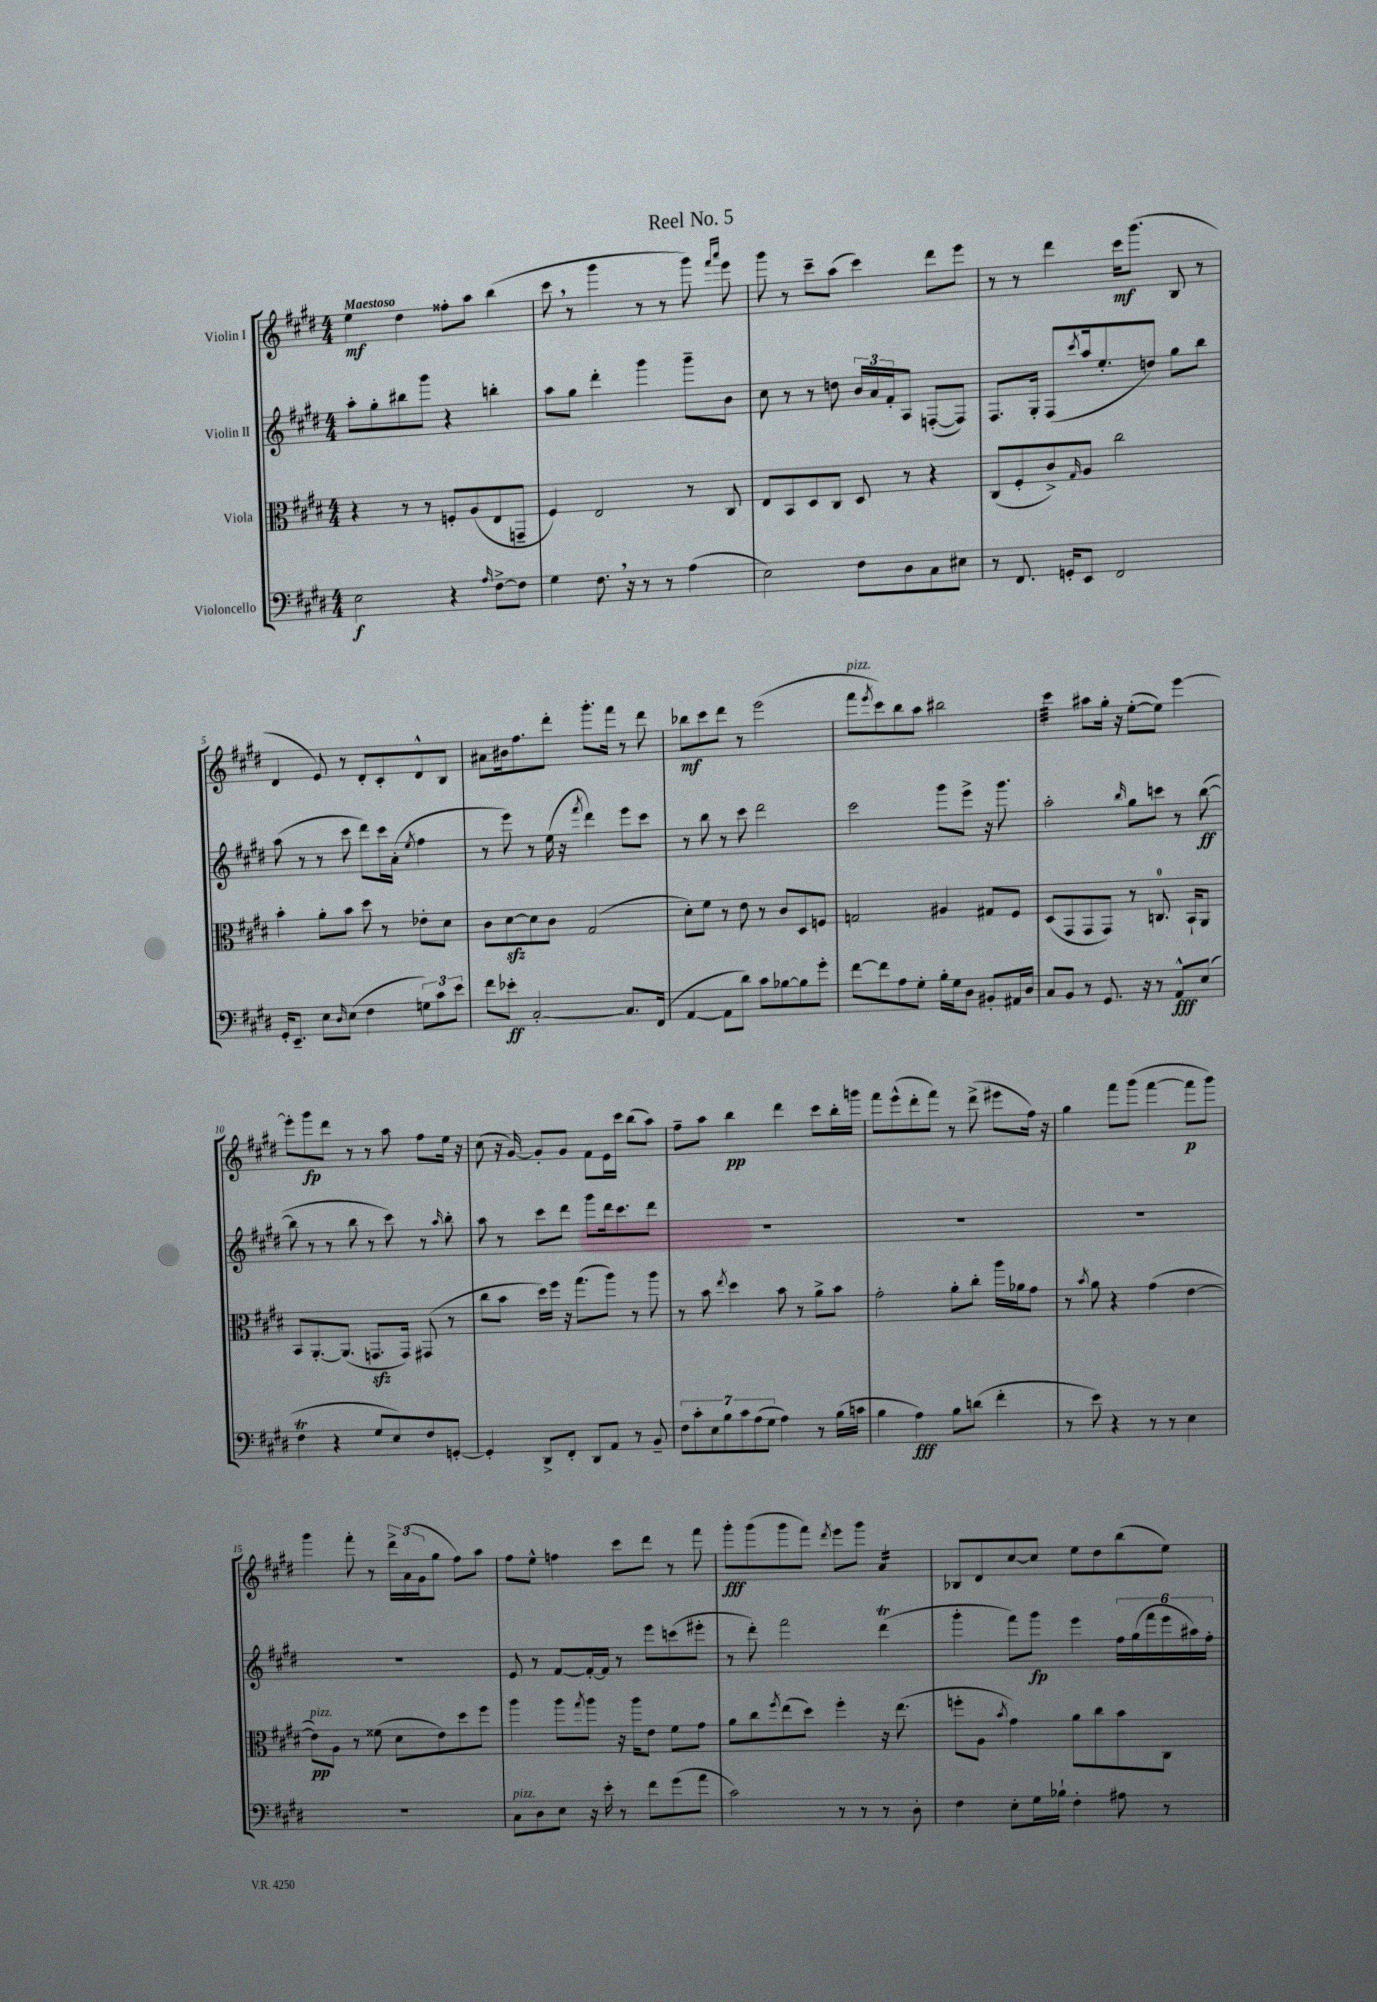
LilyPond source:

\header { title = "Reel No. 5" }
<<
\new StaffGroup <<
\new Staff = "s0" \with { instrumentName = "Violin I" } {
    \clef treble \key e \major \numericTimeSignature \time 4/4 \tempo "Maestoso"
    e''4\mf dis''4 fisis''8-. a''8 b''4( |
    cis'''8 \breathe r8 gis'''4 r8 r8 gis'''8) \grace { fis'''16 a'''16 } e'''8 |
    gis'''8 r8 cis'''8-- a''8( cis'''4) dis'''8 e'''8 |
    r8 r8 dis'''4 cis'''16\mf gis'''8.( b8 r8 |
    dis'4 e'8) r8 dis'8-. cis'8-. dis'8-^ b8 |
    ais'8 bis'16 fis''8. dis'''8-. gis'''8.-. fis'''16 r8 dis'''8 |
    bes''8\mf cis'''8 dis'''8 r8 e'''2( |
    fis'''8^\markup { \italic "pizz." } \acciaccatura { e'''8 } cis'''8) b''8 a''8 bis''2 |
    cis'''4:32 ais''8 gis''16-. r16 e''8~-.( e''8) e'''4~ |
    e'''8-. gis'''8\fp dis'''8 r8 r8 a''8 fis''8 e''16 r16 |
    cis''8( r16 gis'16~) gis'8-. gis'8 fis'8 e'16 cis'''16 b''8( a''8) |
    fis''8-- a''8 b''4\pp dis'''4 cis'''8 b''16-. g'''16 |
    fis'''8 e'''8-^( dis'''8-. fis'''8) r8 dis'''8->( eis'''8 fis''16) r16 |
    gis''4 fis'''8 gis'''8( fis'''4~ fis'''8\p gis'''8) |
    gis'''4 fis'''8-. r8 \tuplet 3/2 { dis'''16-> a'16( gis'16 } gis''8 fis''8) a''8 |
    fis''8 e''8-^ f''4 cis'''8 dis'''8 r8 fis'''8 |
    gis'''8-.\fff gis'''8( gis'''8 fis'''8) \acciaccatura { dis'''8 } e'''8 gis'''8 a'4:16 |
    bes8 dis'8 cis''8~ cis''8 e''8 dis''8 b''8( e''8) \bar "|." |
}
\new Staff = "s1" \with { instrumentName = "Violin II" } {
    \clef treble \key e \major \numericTimeSignature \time 4/4
    a''8-. gis''8-. bis''8 gis'''8 r4 b''4-. |
    a''8 gis''8 dis'''4-. gis'''4 gis'''8-- b'8 |
    cis''8 r8 r8 d''8 \tuplet 3/2 { b'16 a'16 fis'16-. } a8 f8~-.( f8) |
    fis8. gis16-. fis8( \acciaccatura { cis'''8 } a''16 e''8.-. d''8) gis''8 b''8 |
    a''8( r8 r8 cis'''8 dis'''8) cis'''16 a'16-.( \acciaccatura { e''8 } fis''4 |
    r8 e'''8) r8 e''16( r16 \acciaccatura { fis'''8 } dis'''4) e'''8 cis'''8 |
    r8 b''8 r8 cis'''8 dis'''2 |
    cis'''2 gis'''8 e'''8-> r16 gis'''8. |
    a''2-. \grace { b''16 } gis''8 c'''8 r8 b''8~\ff( |
    b''8 r8 r8 b''8 r8 cis'''8) r8 \grace { a''16 } b''8-. |
    a''8 r8 cis'''8 dis'''8 gis'''8 dis'''16 cis'''8. dis'''8 |
    R1 |
    R1 |
    R1 |
    R1 |
    e'8 r8 fis'8~ fis'16~-. fis'16 r8 e'''8 c'''8( eis'''8-. |
    r8 dis'''8-.) fis'''2 dis'''4\trill( |
    gis'''4-. fis'''8) gis'''8\fp e'''4 \tuplet 6/4 { fis''16 gis''16( fis'''16 e'''16 ais''16) fis''16-. } \bar "|." |
}
\new Staff = "s2" \with { instrumentName = "Viola" } {
    \clef alto \key e \major \numericTimeSignature \time 4/4
    r4 r8 r8 f8-. a8( e8 g,8-- |
    fis4) e2 r8 cis8 |
    e8 b,8 dis8 cis8 dis8 r8 r4 |
    cis8( fis8-. cis'8->) \grace { gis16 } a8 cis''2 |
    b'4-. a'8-. b'8 dis''8 r8 ees'8-. dis'8 |
    cis'8 dis'8~\sfz dis'8 cis'8 gis2( |
    dis'8-.) fis'8 r8 e'8 r8 cis'8 dis8 f8 |
    g2 ais4 gis8 fis8 |
    dis8( gis,8 gis,8 gis,8) r8 c8.-0 b,16-! a,8 |
    b,8 a,8.~-. a,8.( g,8.\sfz g,16) gis,8( r8 |
    cis''8 b'8 dis''16) fis''16 r16 gis''8.( a''8) r8 a''8 |
    r8 b'8 \acciaccatura { e''8 } dis''4 b'8 r8 a'8-> b'8 |
    gis'2-. a'8-. cis''8-. a''16 aes'16 gis'8 |
    r8 \acciaccatura { b'8 } a'8 r4 gis'4( e'4~ |
    e'8\pp^\markup { \italic "pizz." }) a8 r8 fisis'8( dis'8 e'8) dis''8 fis''8 |
    a''4 a''8 \acciaccatura { gis''8 } a''8 r16 a''16 e'8 fis'8 gis'8 |
    a'8 cis''8 \acciaccatura { fis''8 } e''8( dis''8) fis''4-. r16 e''8.( |
    f''8-. a8 \acciaccatura { b'8 } gis'4) a'8 cis''8 b'8 cis8 \bar "|." |
}
\new Staff = "s3" \with { instrumentName = "Violoncello" } {
    \clef bass \key e \major \numericTimeSignature \time 4/4
    e2\f r4 \grace { a16 } fis8~-> fis8 |
    gis4 fis8. \breathe r16 r8 r8 a4( |
    e2) fis8 dis8 cis8 eis8 |
    r8 fis,8. g,16-. e,8 fis,2 |
    gis,16-. e,8.-- e8 \grace { dis16 } e8( fis4 \tuplet 3/2 { g8) cis'8 e'8 } |
    fis'8 ees'8-.\ff cis2~-. cis8. fis,16( |
    a,4~ a,8 dis'8) cis'8 bes8~ bes8 gis'8-. |
    fis'8~ fis'8 a8 gis8-. b16-. gis16 dis8 bis,8-. ais,16 dis16 |
    cis8 b,8 r8 gis,8. r16 r8 a,8-^\fff e8( |
    fis4\trill r4 gis8 e8) fis8 g,8~-. |
    g,4-. dis,8-> fis,8-. dis,8 a,8 r8 b,8-- |
    \tuplet 7/4 { fis8 cis'8-. e8 b8 cis'8 a8( gis8 } a4) r8 b16( c'16 |
    b4 a4\fff) b8 d'8( fis'4-. |
    r8 e'8) r4 r8 r8 e4 |
    R1 |
    cis8^\markup { \italic "pizz." } dis8 e8 r16 e'16-. r8 fis'8 gis'8( a'8 |
    cis'2) r8 r8 r8 dis8-. |
    fis4 e8-. gis16 bes16-! fis4-. ais8 r8 \bar "|." |
}
>>
>>
